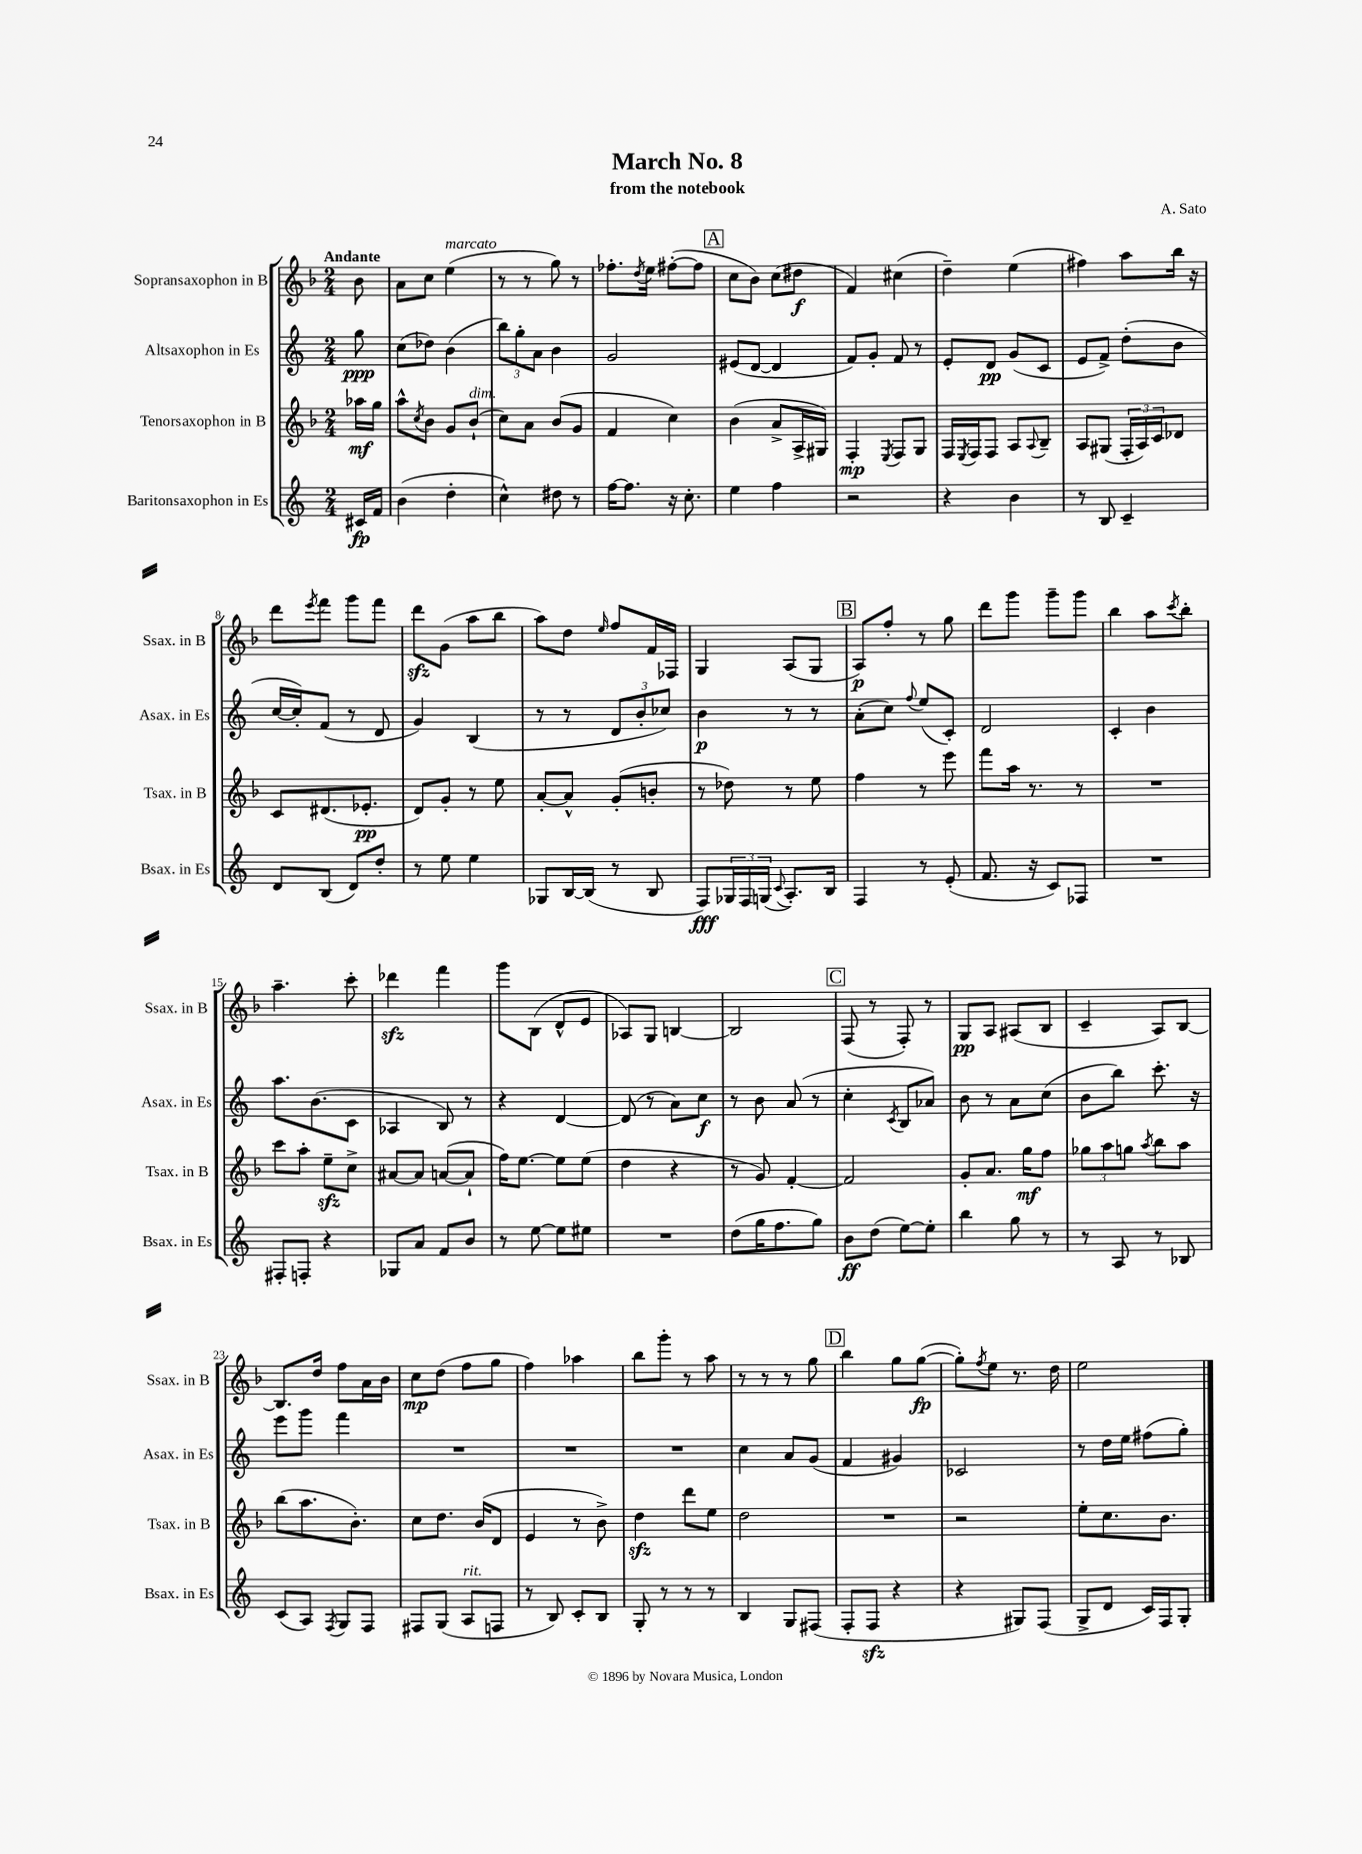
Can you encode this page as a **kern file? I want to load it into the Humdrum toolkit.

**kern	**kern	**kern	**kern
*staff4	*staff3	*staff2	*staff1
*clefG2	*clefG2	*clefG2	*clefG2
*k[]	*k[b-]	*k[]	*k[b-]
*M2/4	*M2/4	*M2/4	*M2/4
16c#/LL	16aa-\LL	8gg\	8b-\
16f/JJ	16gg\JJ	.	.
=	=	=	=
(4b\	8aa^^\L	(8cc\L	8a\L
.	8qcc/	.	.
.	8b-\J	8dd-\J)	8cc\J
4dd'\	8g/L	(4b\	(4ee\
.	(8b-`/J	.	.
=	=	=	=
4cc^^\)	8cc\L)	12bb\L)	8r
.	.	12gg'\	.
.	8a\J	.	8r
.	.	12a\J	.
8dd#\	(8b-/L	4b\	8gg\)
8r	8g/J	.	8r
=	=	=	=
[16ff\LK	4f/	2g/	8.ff-'\L
8.ff\]J	.	.	.
.	.	.	8qdd/
.	.	.	16ee\Jk
16r	4cc\)	.	([8ff#'\L
8.cc'\	.	.	.
.	.	.	8ff#\]J
=	=	=	=
4ee\	(4b-\	(8e#/L	8cc\L
.	.	[8d/J	8b-\J)
4ff\	8a^/L	4d/]	(8cc\L
.	16A^/L	.	8dd#\J
.	16G#/JJ)	.	.
=	=	=	=
2r	4F'/	8f/L)	4f/)
.	.	8g'/J	.
.	8qE/	.	.
.	8F/L	8f/	(4cc#\
.	8G/J	8r	.
=	=	=	=
4r	16F/LL	8e'/L	4dd~\)
.	8qE/	.	.
.	16F/J	.	.
.	8F/J	8d/J	.
4b\	8A/L	(8g/L	(4ee\
.	8qqA/	.	.
.	8B-~/J	8c/J	.
=	=	=	=
8r	8A/L	8e/L	4ff#\)
8B/	(8G#/J	8f^/J)	.
4c~/	24F'/LL	(8dd'\L	8aa\L
.	24A/)	.	.
.	24c/J	.	.
.	8d-/J	8b\J	16bb-\Jk
.	.	.	16r
=	=	=	=
8d/L	8c/L	[16cc/LL	8ddd\L
.	.	16cc'/]J)	.
.	.	.	8qeee/
(8B/J	(8.d#/	(8f/J	8fff\J
8d/L)	.	8r	8ggg\L
.	8.e-'/J	.	.
8dd'/J	.	8d/	8fff\J
=	=	=	=
8r	8d/L)	4g/)	8ddd\L
8ee\	8g'/J	.	(8g\J
4ee\	8r	(4B/	8aa\L
.	8ee\	.	8bb-\J
=	=	=	=
8G-/L	[8a'/L	8r	8aa\L)
[16B/L	8a^^/]J	8r	8dd\J
(16B/]JJ	.	.	.
.	.	.	16qqee/
8r	(8g'/L	12d/L	8ff/L
.	.	12b'/	.
8B/	8b'/J	.	16f/L
.	.	12cc-/J)	.
.	.	.	16F-/JJ
=	=	=	=
8F/L)	8r	4b\	4G/
24G-/L	8dd-\)	.	.
24F/	.	.	.
(24G/JJ	.	.	.
8qqc/	.	.	.
8.A'/L)	8r	8r	(8A/L
.	8ee\	8r	8G/J
16B/Jk	.	.	.
=	=	=	=
4F/	4ff\	(8a'\L	8A/L)
.	.	8cc\J)	8ff'/J
.	.	8qqff/	.
8r	8r	(8ee/L	8r
(8e'/	8eee\	8c'/J)	8gg\
=	=	=	=
8.f/	8fff\L	2d/	8ddd\L
.	16aa\Jk	.	8ggg\J
16r	8.r	.	.
8c/L)	.	.	8ggg~\L
8F-/J	8r	.	8ggg\J
=	=	=	=
2r	2r	4c'/	4bb-\
.	.	4b\	8aa\L
.	.	.	8qccc/
.	.	.	8bb-'\J
=	=	=	=
8F#'/L	8ccc\L	8.aa\L	4.aa~\
8F'/J	8aa'\J	.	.
.	.	(8.b\	.
4r	8ee~\L	.	.
.	8cc^\J	8c\J	8ccc'\
=	=	=	=
8G-/L	[8a#/L	4A-/	4ddd-\
8a/J	8a#/]J	.	.
8f/L	([8a/L	8B/)	4fff\
8b/J	8a`/]J	8r	.
=	=	=	=
8r	16ff\LK)	4r	8ggg\L
.	[8.ee\J	.	.
[8ee\	.	.	(8B-\J
8ee\]L	8ee\]L	[4d/	8d^^/L
8ee#\J	(8ee\J	.	8e/J
=	=	=	=
2r	4dd\	(8d/]	8A-/L)
.	.	8r	8G/J
.	4r	8a\L)	[4B/
.	.	8cc\J	.
=	=	=	=
(8dd\L	8r	8r	2B/]
16gg\K	8g/)	8b\	.
8.ff\	.	.	.
.	[4f'/	(8a/	.
8gg\J)	.	8r	.
=	=	=	=
8b\L	2f/]	4cc'\	(8F/
(8dd\J	.	.	8r
.	.	8qc/	.
[8ee\L)	.	8B/L	8F'/)
8ee'\]J	.	8a-/J)	8r
=	=	=	=
4bb\	8g'/L	8b\	8G/L
.	8.a/J	8r	8A/J
8gg\	.	8a\L	(8A#/L
.	16gg\LK	.	.
8r	8ff\J	(8cc\J	8B-/J
=	=	=	=
8r	12gg-\L	8b\L	4c~/
.	12aa\	.	.
8A/	.	8bb\J)	.
.	12gg\J	.	.
.	8qaa/	.	.
8r	8bb-\L	8.ccc'\	8A/L)
8B-/	8aa\J	.	[8B-/J
.	.	16r	.
=	=	=	=
(8c/L	(8bb-\L	8eee\L	8.B-/]L
8A/J)	8.aa\	8ggg\J	.
.	.	.	16dd/Jk
8qF/	.	.	.
8G/L	.	4fff\	8ff\L
.	8.b-'\J)	.	.
8F/J	.	.	16a\L
.	.	.	16b-\JJ
=	=	=	=
8F#/L	8cc\L	2r	8cc\L
(8G/J	8.dd\J	.	(8dd\J
8A/L	.	.	8ff\L
.	(16b-/LK	.	.
8F/J	8d/J	.	8gg\J
=	=	=	=
8r	4e/	2r	4ff\)
8B/)	.	.	.
8c'/L	8r	.	4aa-\
8B/J	8b-^\)	.	.
=	=	=	=
8G'/	4dd\	2r	8bb-\L
8r	.	.	8ggg'\J
8r	8ddd\L	.	8r
8r	8ee\J	.	8aa\
=	=	=	=
4B/	2dd\	4cc\	8r
.	.	.	8r
8G/L	.	8a/L	8r
(8F#/J	.	(8g/J	8gg\
=	=	=	=
8F'/L	2r	4f/	4bb-\
8F/J	.	.	.
4r	.	4g#/)	8gg\L
.	.	.	([8gg\J
=	=	=	=
4r	2r	2c-/	8gg'\]L)
.	.	.	8qff/
.	.	.	8ee\J
8G#/L)	.	.	8.r
(8F/J	.	.	.
.	.	.	16dd\
=	=	=	=
8G^/L	8ee'\L	8r	2ee\
8d/J	8.cc\	16dd\LL	.
.	.	16ee\JJ	.
16c/LL)	.	(8ff#\L	.
16F/J	8.b-\J	.	.
8G'/J	.	8gg'\J)	.
==	==	==	==
*-	*-	*-	*-
